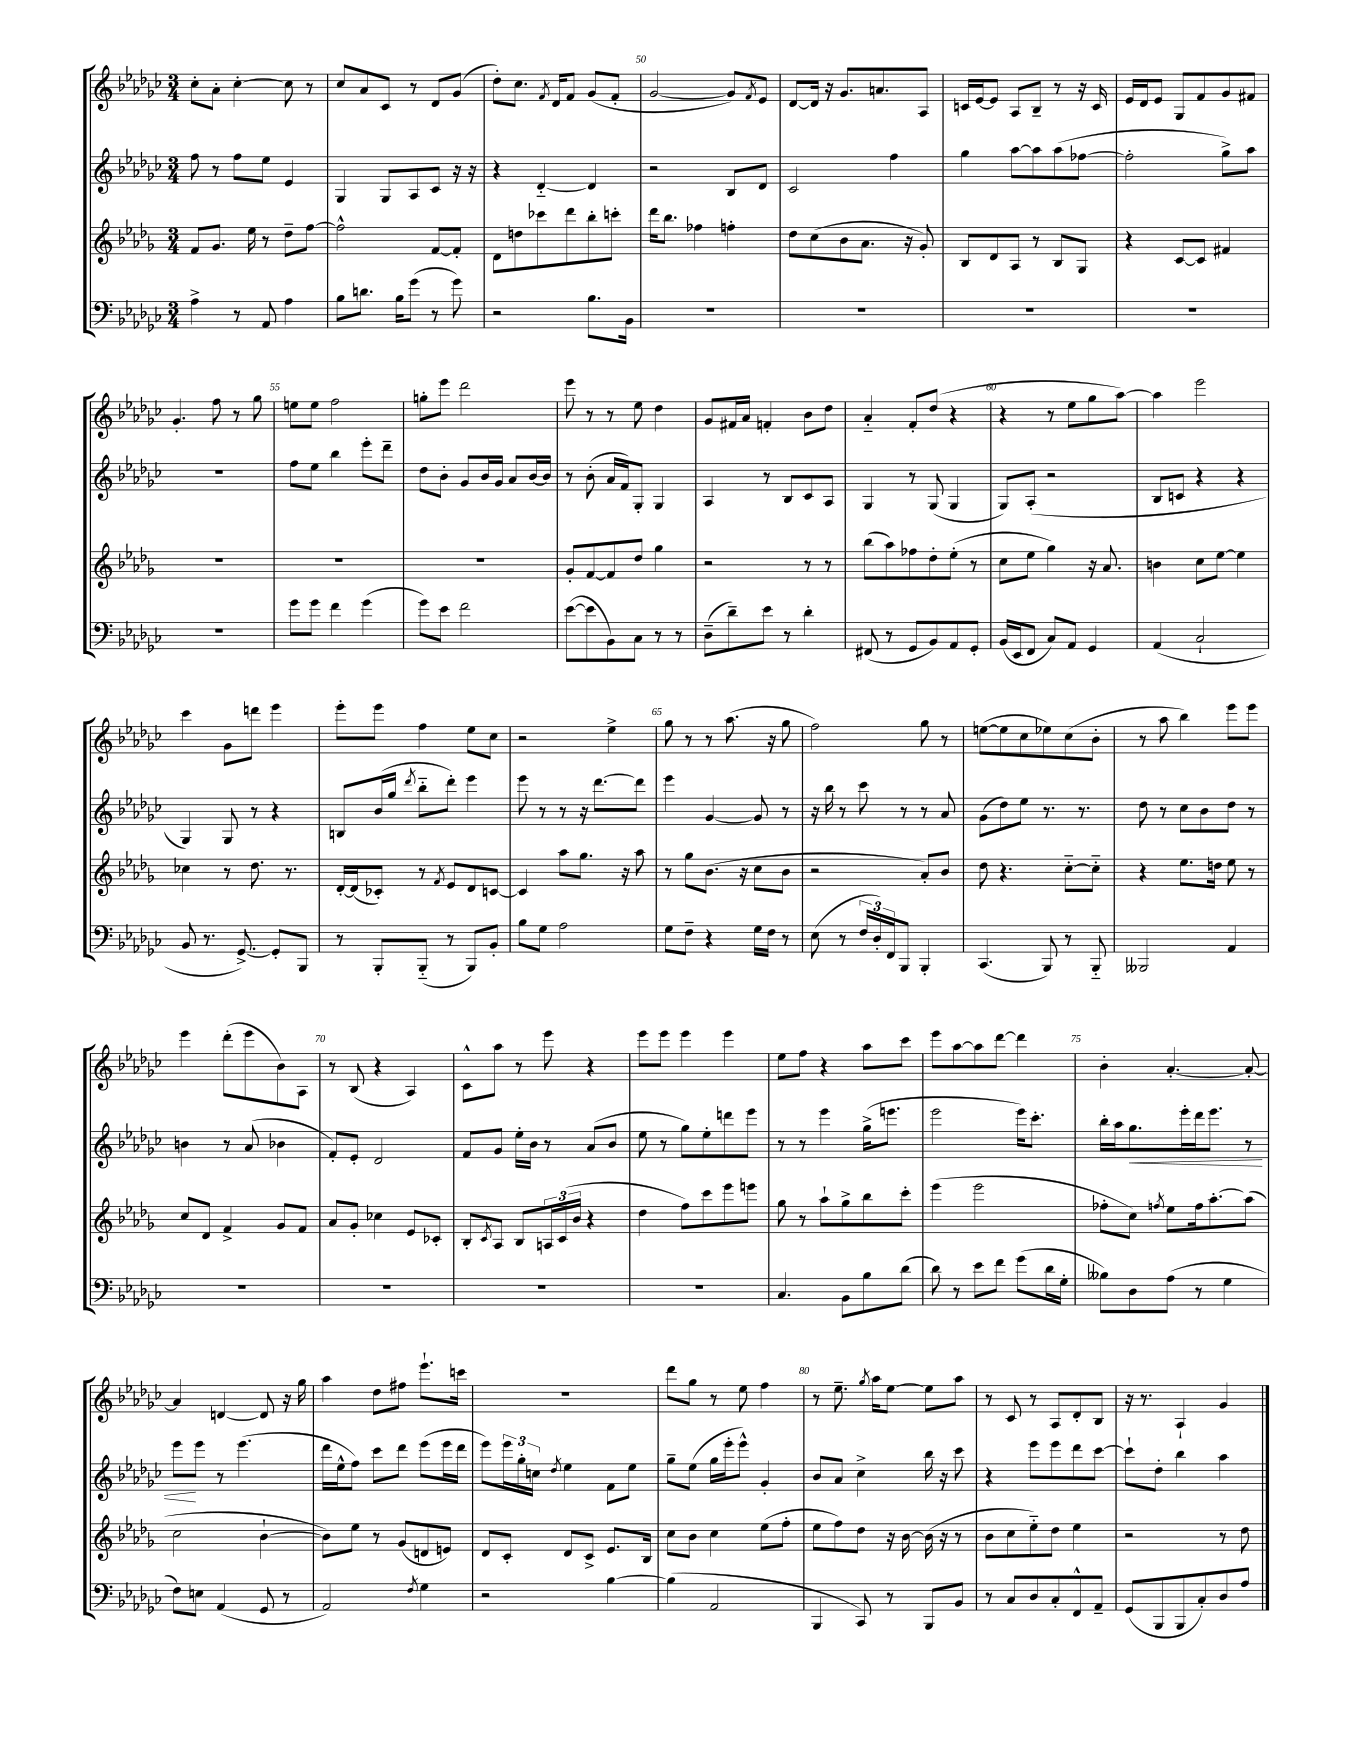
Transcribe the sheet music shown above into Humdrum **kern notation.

**kern	**kern	**kern	**kern
*staff4	*staff3	*staff2	*staff1
*clefF4	*clefG2	*clefG2	*clefG2
*k[b-e-a-d-g-c-]	*k[b-e-a-d-g-]	*k[b-e-a-d-g-c-]	*k[b-e-a-d-g-c-]
*M3/4	*M3/4	*M3/4	*M3/4
4A-^\	8f/L	8ff\	8cc-'\L
.	8.g-/J	8r	8a-'\J
8r	.	8ff\L	[4cc-'\
.	16ee-\	.	.
8AA-/	8r	8ee-\J	.
4A-\	8dd-~\L	4e-/	8cc-\]
.	[8ff\J	.	8r
=	=	=	=
8B-\L	2ff^^\]	4G-/	8cc-/L
8.d\J	.	.	8a-/
.	.	8G-/L	8c-/J
16B-\LK	.	.	.
(8g-\J	.	8A-/	8r
8r	[8f/L	8c-/J	8d-/L
8g-\)	8f'/]J	16r	(8g-/J
.	.	16r	.
=	=	=	=
2r	8d-\L	4r	8dd-'\L)
.	8dd\	.	8.cc-\J
.	8ccc-\	[4d-'~/	.
.	.	.	8qf/
.	.	.	16d-/LK
.	8ddd-\	.	8f/J
8.B-\L	8bb-'\	4d-/]	(8g-/L
.	8ccc'\J	.	8f'/J
16BB-\Jk	.	.	.
=	=	=	=
2.r	16ddd-\LK	2r	[2g-/
.	8.bb-\J	.	.
.	4ff-\	.	.
.	4ff'\	8B-/L	8g-/]L)
.	.	.	8qf/
.	.	8d-/J	8e-/J
=	=	=	=
2.r	8dd-\L	2c-/	[8d-/L
.	(8cc\	.	16d-/]Jk
.	.	.	16r
.	8b-\	.	8.g-/L
.	8.a-\J	.	.
.	.	.	8.a/
.	.	4ff\	.
.	16r	.	.
.	8g-'/)	.	8A-/J
=	=	=	=
2.r	8B-/L	4gg-\	16c/LL
.	.	.	[16e-/J
.	8d-/	.	8e-/]J
.	8A-/J	[8aa-\L	8A-/L
.	8r	8aa-\]	8B-~/J
.	8B-/L	(8aa-\	8r
.	8G-/J	[8ff-\J	16r
.	.	.	16c/
=	=	=	=
2.r	4r	2ff-'\]	16e-/LL
.	.	.	16d-/J
.	.	.	8e-/J
.	[8c/L	.	8G-/L
.	8c/]J	.	8f/
.	4f#/	8gg-^\L)	8g-/
.	.	8aa-\J	8f#/J
=	=	=	=
2.r	2.r	2.r	4.g-'/
.	.	.	8ff\
.	.	.	8r
.	.	.	8gg-\
=	=	=	=
8g-\L	2.r	8ff\L	8ee\L
8g-\J	.	8ee-\J	8ee\J
4f\	.	4bb-\	2ff\
(4g-\	.	8eee-'\L	.
.	.	8ddd-~\J	.
=	=	=	=
8g-\L)	2.r	8dd-\L	8gg'\L
8e-\J	.	8b-'\J	8eee-\J
2f\	.	8g-/L	2ddd-\
.	.	16b-/L	.
.	.	16g-/JJ	.
.	.	8a-/L	.
.	.	[16b-/L	.
.	.	16b-/]JJ	.
=	=	=	=
([8e-\L	8g-'/L	8r	8eee-\
8e-\]	[8f/	(8b-'\	8r
8BB-\)	8f/]	16a-/LL	8r
.	.	16f/J)	.
8C-\J	8dd-/J	8G-'/J	8ee-\
8r	4gg-\	4G-/	4dd-\
8r	.	.	.
=	=	=	=
(8D-~\L	2r	4A-/	8g-/L
8d-~\)	.	.	16f#/L
.	.	.	16a-/JJ
8e-\J	.	8r	4f'/
8r	.	8B-/L	.
4d-'\	8r	8c-/	8b-\L
.	8r	8A-/J	8dd-\J
=	=	=	=
(8FF#/	(8bb-\L	4G-/	4a-'~/
8r	8aa-\)	.	.
8GG-/L	8ff-\	8r	8f'/L
8BB-/)	8dd-'\	(8G-/	(8dd-/J
8AA-/	(8ee-'\J	4G-/	4r
8GG-'/J	8r	.	.
=	=	=	=
(16BB-/LL	8cc\L	8G-/L)	4r
16EE-/J	.	.	.
8FF/J	8ee-\J	(8A-'/J	.
8C-/L)	4gg-\)	2r	8r
8AA-/J	.	.	8ee-\L
4GG-/	16r	.	8gg-\
.	8.a-/	.	.
.	.	.	[8aa-\J)
=	=	=	=
(4AA-/	4b\	8B-/L	4aa-\]
.	.	8c/J	.
2C-`/	8cc\L	4r	2eee-\
.	[8ee-\J	.	.
.	4ee-\]	4r	.
=	=	=	=
8BB-/	4cc-\	4G-/)	4ccc-\
8.r	.	.	.
.	8r	8G-/	8g-\L
[8.GG-^/)	.	.	.
.	8.dd-\	8r	8ddd\J
8GG-'/]L	.	4r	4eee-\
.	8.r	.	.
8BBB-/J	.	.	.
=	=	=	=
8r	[16d-'/LL	8B/L	8eee-'\L
.	(16d-/]J	.	.
8BBB-'/L	8c-'/J)	(16b-/L	8eee-\J
.	.	16gg-/JJ	.
.	.	8qddd-/	.
(8BBB-'~/J	8r	8bb-'~\L	4ff\
.	8qf/	.	.
8r	8e-/L	8ddd-'\J)	.
8BBB-/L)	8d-/	4eee-\	8ee-\L
8BB-'/J	[8c/J	.	8cc-\J
=	=	=	=
8B-\L	4c/]	8eee-\	2r
8G-\J	.	8r	.
2A-\	8aa-\L	8r	.
.	8.gg-\J	16r	.
.	.	[8.ddd-\L	.
.	.	.	4ee-^\
.	16r	.	.
.	8aa-\	8ddd-\]J	.
=	=	=	=
8G-\L	8r	4eee-\	8gg-\
8F~\J	8gg-\L	.	8r
4r	(8.b-\J	[4g-/	8r
.	.	.	(8.aa-\
.	16r	.	.
16G-\LL	8cc\L	8g-/]	.
16F\JJ	.	.	16r
8r	8b-\J	8r	8gg-\
=	=	=	=
(8E-\	2r	16r	2ff\)
.	.	16bb-\	.
8r	.	8r	.
24F/LL	.	8ccc-\	.
24D-'/)	.	.	.
24FF/J	.	.	.
8BBB-/J	.	8r	.
4BBB-'/	8a-'/L)	8r	8gg-\
.	8b-/J	8a-/	8r
=	=	=	=
(4.CC-/	8dd-\	(8g-\L	([8ee\L
.	4.r	8dd-\)	8ee\]
.	.	8ee-\J	8cc-\
8BBB-/)	.	8.r	8ee-\)
8r	[8cc'~\L	.	(8cc-\
.	.	8.r	.
8BBB-'~/	8cc'~\]J	.	8b-'\J
=	=	=	=
2BBB--/	4r	8dd-\	8r
.	.	8r	8aa-\
.	8.ee-\L	8cc-\L	4bb-\)
.	.	8b-\	.
.	16dd\Jk	.	.
4AA-/	8ee-\	8dd-\J	8eee-\L
.	8r	8r	8eee-\J
=	=	=	=
2.r	8cc/L	4b\	4eee-\
.	8d-/J	.	.
.	4f^/	8r	(8ddd-'\L
.	.	(8a-/	8eee-\
.	8g-/L	4b-\	8b-\)
.	8f/J	.	8A-\J
=	=	=	=
2.r	8a-/L	8f'/L)	8r
.	8g-'/J	8e-'/J	(8B-/
.	4cc-\	2d-/	4r
.	8e-/L	.	4A-/)
.	8c-'/J	.	.
=	=	=	=
2.r	8B-'/L	8f/L	8c-^^\L
.	8qc/	.	.
.	8A-/J	8g-/J	8aa-\J
.	8B-/L	16ee-'\LL	8r
.	.	16b-\JJ	.
.	24A/L	8r	8eee-\
.	(24c/	.	.
.	24b-/JJ	.	.
.	4r	(8a-/L	4r
.	.	8b-/J	.
=	=	=	=
2.r	4dd-\	8ee-\	8eee-\L
.	.	8r	8eee-\J
.	8ff\L)	8gg-\L)	4eee-\
.	8ccc\	8ee-'\	.
.	8eee-\	8ddd\	4eee-\
.	8eee\J	8eee-\J	.
=	=	=	=
4.C-/	8gg-\	8r	8ee-\L
.	8r	8r	8ff\J
.	8aa-`\L	4eee-\	4r
8BB-\L	8gg-^\	.	.
8B-\	8bb-\	(16gg-^\LK	8aa-\L
.	.	8.eee\J	.
(8d-\J	8ccc'\J	.	8ccc-\J
=	=	=	=
8d-\)	(4eee-\	2eee-\	8eee-\L
8r	.	.	[8aa-\
8e-\L	2eee-\	.	8aa-\]
8f\J	.	.	[8ddd-\J
(8g-\L	.	16eee-\LK)	4ddd-\]
.	.	8.ccc-'\J	.
16d-\L	.	.	.
16G-'\JJ	.	.	.
=	=	=	=
8B--\L)	8ff-'\L	16bb-'\LL	4b-'\
.	.	16aa-\J	.
8D-\	8cc\J)	8.gg-\	.
.	8qff/	.	.
(8A-\J	8ee-\L	.	[4.a-'/
.	.	16eee-'\L	.
8r	16ff\k	16ddd-\J	.
.	[8.aa-'\	8.eee-\J	.
4G-\	.	.	.
.	(8aa-\]J	8r	8a-'/_
=	=	=	=
8F\L)	2cc\	8eee-\L	4a-/]
8E\J	.	8eee-\J	.
(4AA-/	.	8r	[4d/
.	.	(4.eee-\	.
8GG-/	[4b-`\	.	8d/]
8r	.	.	16r
.	.	.	16gg-\
=	=	=	=
2AA-/)	8b-\]L)	16ddd-\LL	4aa-\
.	.	16ee-^^\J	.
.	8ee-\J	8ff\J)	.
.	8r	8ccc-\L	8dd-\L
.	(8g-/L	8ddd-\J	8ff#\J
8qF/	.	.	.
4G-\	8d/	(8eee-\L	8.eee-`\L
.	8e/J)	16eee-\L	.
.	.	16ddd-\JJ	16ccc\Jk
=	=	=	=
2r	8d-/L	8eee-\L)	2.r
.	8c'/J	24eee-\L	.
.	.	24gg-'\	.
.	.	24cc\JJ	.
.	.	8qdd-/	.
.	8d-/L	4ee-\	.
.	8c^/J	.	.
[4B-\	8.e-/L	8f\L	.
.	.	8ee-\J	.
.	16B-/Jk	.	.
=	=	=	=
(4B-\]	8cc\L	8gg-~\L	8ddd-\L
.	8b-\J	(8ee-\J	8gg-\J
2AA-/	4cc\	16gg-\LL	8r
.	.	16eee-'\J	.
.	.	8eee-^^\J)	8ee-\
.	(8ee-\L	4g-'/	4ff\
.	8ff'\J	.	.
=	=	=	=
4BBB-/	8ee-\L	8b-/L	8r
.	8ff\)	8a-/J	8.ee-~\
8CC-/)	8dd-\J	4cc-^\	.
.	.	.	8qgg-/
.	.	.	16aa-\LK
8r	16r	.	[8ee-\J
.	[16b-\	.	.
8BBB-/L	(16b-\]	16bb-\	8ee-\]L
.	16r	16r	.
8BB-/J	8r	8ccc-\	8aa-\J
=	=	=	=
8r	8b-\L	4r	8r
8C-/L	8cc\	.	8c-/
8D-/	8ee-'~\)	8eee-\L	8r
8C-'/	8dd-\J	8eee-\	8A-/L
8FF^^/	4ee-\	8ddd-\	8d-'/
8AA-~/J	.	[8ccc-\J	8B-/J
=	=	=	=
(8GG-/L	2r	8ccc-`\]L	16r
.	.	.	8.r
8BBB-/	.	8dd-'\J	.
8BBB-/	.	4bb-\	4A-`/
8C-'/)	.	.	.
8D-/	8r	4aa-\	4g-/
8A-/J	8dd-\	.	.
==	==	==	==
*-	*-	*-	*-
